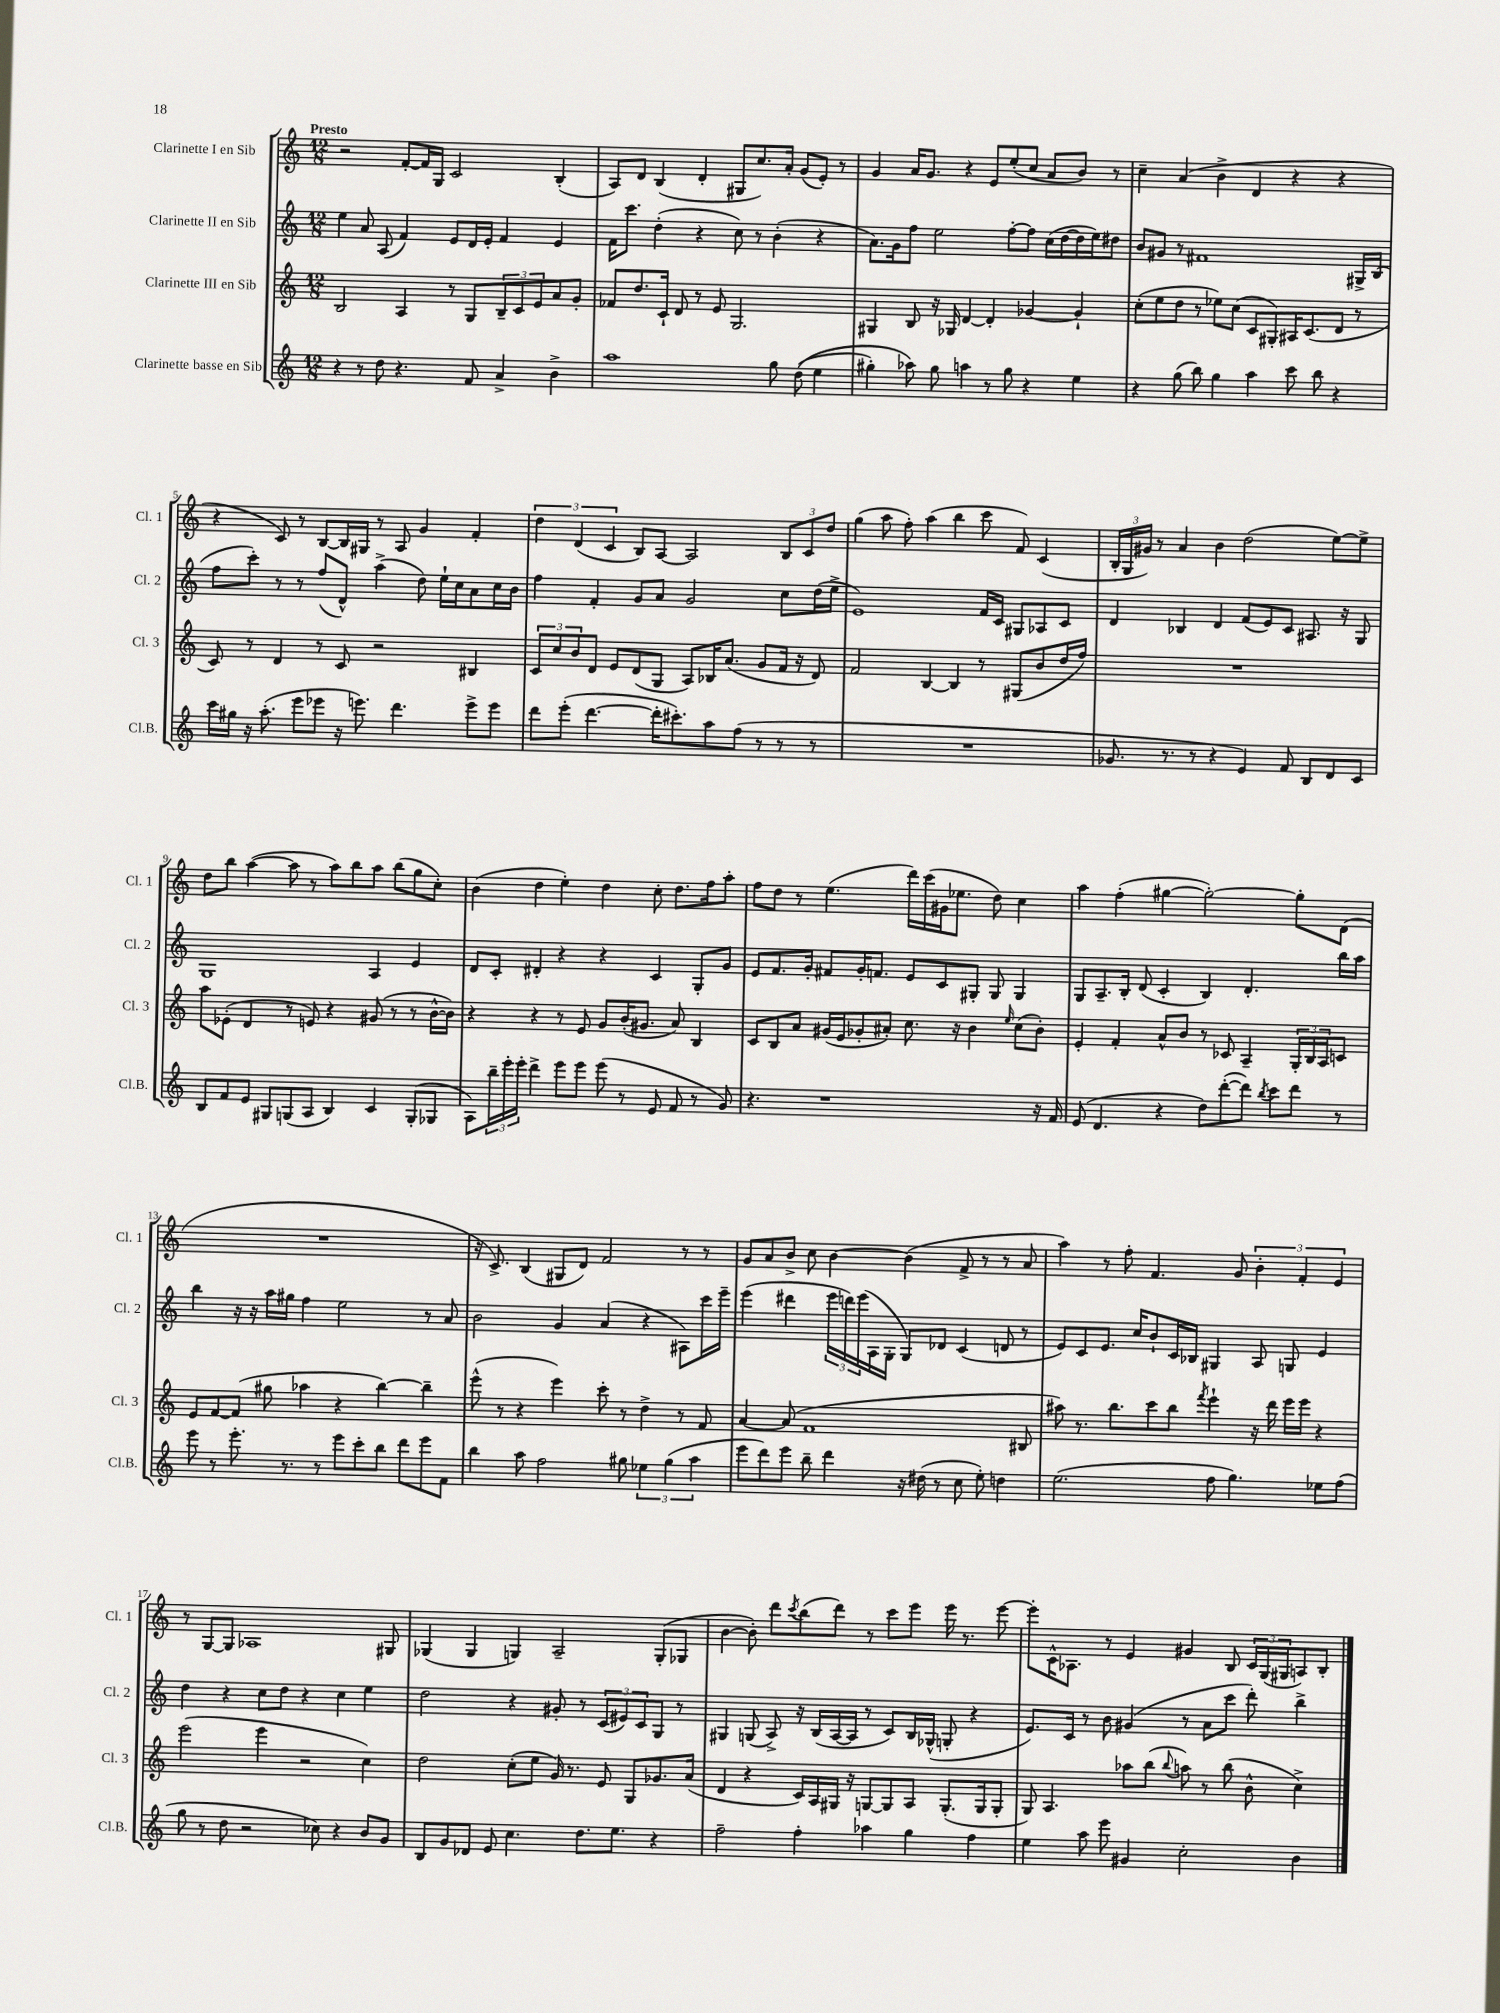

**kern	**kern	**kern	**kern
*part4	*part3	*part2	*part1
*staff4	*staff3	*staff2	*staff1
*I"Clarinette basse en Sib	*I"Clarinette III en Sib	*I"Clarinette II en Sib	*I"Clarinette I en Sib
*I'Cl.B.	*I'Cl. 3	*I'Cl. 2	*I'Cl. 1
*clefG2	*clefG2	*clefG2	*clefG2
*k[]	*k[]	*k[]	*k[]
*M12/8	*M12/8	*M12/8	*M12/8
=1	=1	=1	=1
!	!	!	!LO:TX:a:B:t=Presto
4r	2B/	4ee\	2r
8r	.	8a/	.
8dd\	.	(8A/	.
4.r	4A/	4f/)	[8f'/L
.	.	.	16f/L]
.	.	.	16G/JJ
.	8r	8e/L	2c/
8f/	8G/L	16d/L	.
.	.	16e'/JJ	.
4a^/	12B~/	4f/	.
.	12c/	.	.
.	12e/	.	.
4b^\	8a/	4e/	(4B'/
.	8g'/J	.	.
=2	=2	=2	=2
1aa	8f-X/L	16f\KL	8A/L)
.	.	8.ccc\J	.
.	8.dd/	.	8d/J
.	.	(4dd'\	(4B/
.	16c`/Jk	.	.
.	8d/	.	.
.	8r	4r	4d'/
.	8e/	.	.
.	2.G/	8cc\)	8G#X/L
.	.	8r	8.cc/)
8gg\	.	(4b'\	.
.	.	.	16a'/Jk
((8dd\	.	.	(8g/L
4ee\	.	4r	8e'/J)
.	.	.	8r
=3	=3	=3	=3
4gg#X'\)	4G#X/	8.a\L)	4g/
.	.	16g\k	.
8aa-X\)	8B/	8ff\J	16a/KL
.	.	.	8.g/J
8gg#\	16r	2ee\	.
.	16G-X/	.	.
4aan\	[4d/	.	4r
8r	4d'/]	.	8e/L
8gg#\	.	[8ff'\L	(8ee'/
4r	[4g-X/	8ff\J]	8cc/J
.	.	(16cc\LL	8a/L
.	.	[16dd\	.
4ee\	4g-`/]	16dd\]	8b/J)
.	.	16ee\J)	.
.	.	8dd#X\J	8r
=4	=4	=4	=4
4r	(8cc'\L	8b/L	4cc~\
.	8ee\	8g#X/J	.
(8gg\	8dd\J	8r	(4a/
8bb\)	8r	1f#X	.
4gg\	8ee-X\L)	.	4b^\
.	(8cc\J	.	.
4aa\	8c/L	.	4d/
.	8G#X'/)	.	.
8ccc\	16A#X/K	.	4r
.	(8.c/	.	.
8bb\	.	.	.
4r	8d/J	.	4r
.	8r	16G#X^/LL	.
.	.	(16B/JJ	.
!!LO:LB:g=z
=5	=5	=5	=5
16ccc\LL	8c/)	8ff\L	4r
16gg#X\JJ	.	.	.
16r	8r	8ccc'\J)	.
(8.aa'\	.	.	.
.	4d/	8r	8c/)
8eee\L	.	8r	8r
8eee-X\J	8r	(8ff/L	[8B/L
16r	8c/	8d^^/J)	16B/L]
8.eeen\)	.	.	16G#X/JJ
.	2r	(4aa^\	8r
4.ddd\	.	.	8A/
.	.	8dd\)	4g/
.	.	16ee`\LL	.
.	.	16cc\J	.
8eee^\L	4B#X/	8a\	4f'/
8eee\J	.	16cc\L	.
.	.	16b\JJ	.
=6	=6	=6	=6
8ddd\L	12c/L	4ff\	6dd\
.	12cc/	.	.
(8eee'\J	.	.	.
.	12b/	.	(6d/
[4.ddd\	8d/J	4f'/	.
.	.	.	6c/
.	8e/L	.	.
.	(8d/	8g/L	8B/L)
16ddd'\KL]	8G/J	8a/J	[8A/J
8.ccc#X'\)	.	.	.
.	8A/L)	2g/	2A/]
8aa\	16B-X/K	.	.
.	(8.a/J	.	.
(8ff\J	.	.	.
8r	8g/L	.	.
8r	16f/Jk	8cc\L	12B/L
.	16r	.	.
.	.	.	12c/
8r	8d/)	(16dd\L	.
.	.	.	12dd/J
.	.	16ee^\JJ	.
=7	=7	=7	=7
1.r	2f/	1e)	(4gg\
.	.	.	8aa\
.	.	.	8ff'\)
.	[4B/	.	(4aa\
.	4B/]	.	4bb\
.	8r	16f/LL	8ccc\
.	.	16c/JJ	.
.	(8G#X/L	8G#X/L	8f/)
.	8b/	8A-X/	(4c/
.	16dd/L	8c/J	.
.	16ff/JJ)	.	.
=8	=8	=8	=8
8.g-X/	1.r	4d/	24B'/LL
.	.	.	24G/
.	.	.	24g#X/JJ)
.	.	.	8r
8.r	.	.	.
.	.	4B-X/	4a/
8r	.	.	.
4r	.	4d/	4b\
4e/)	.	(8f/L	(2dd\
.	.	8e/)	.
8f/	.	8c/J	.
8B/L	.	8.A#X/	.
8d/	.	.	[8ee\L)
.	.	16r	.
8c/J	.	8G/	8ee^\J]
!!LO:LB:g=z
=9	=9	=9	=9
8B/L	8aa\L	1G	8dd\L
8f/	(8e-X'\J	.	8bb\J
8e/J	4d/	.	([4aa\
8G#X/L	.	.	.
(8Gn/	8r	.	8aa\]
8A/J	8en/)	.	8r
4B/)	4r	.	8aa\L)
.	.	.	8bb\
4c/	(8g#X/	4A/	8aa\J
.	8r	.	(8bb\L
(8G'/L	8r	4e/	8gg\
8G-X/J	[16b^^\LL	.	8cc'\J)
.	16b\JJ])	.	.
=10	=10	=10	=10
8A\L)	4r	8d/L	(4b\
24bb~\L	.	8c'/J	.
24eee'\	.	.	.
24eee'\JJ	.	.	.
4ddd^\	4r	4d#X'/	4dd\
8eee\L	8r	4r	4ee'\)
8eee\J	8e/	.	.
(8eee\	8g/L	4r	4dd\
8r	(16b'/K	.	.
.	8.g#X/J	.	.
8e/	.	4c/	8cc'\
8f/	8a/)	.	8.dd\L
8r	4B/	8G'/L	.
.	.	.	16ff\k
8g/)	.	8g/J	8aa'\J
=11	=11	=11	=11
4.r	8c/L	8e/L	8ff\L
.	8B/	8.f/	8dd\J
.	8a/J	.	8r
.	.	16g'/Jk	.
1r	(16g#X/LL	8f#X/L	(4.ee\
.	16e/J	.	.
.	8g-X'/	16g'/K	.
.	.	8.fn/J	.
.	8a#X'/J)	.	.
.	8.cc\	8e/L	16ddd\LL)
.	.	.	(16ccc\
.	.	8c/	16g#X\J
.	16r	.	8.ee-X\J
.	4b\	8G#X'/J	.
.	.	8G#/	8dd\)
.	16qqee/	.	.
.	(8cc\L	4G#/	4cc\
16r	8b'\J)	.	.
16f/	.	.	.
=12	=12	=12	=12
(8e/	4e'/	8G/L	4aa\
4.d/	.	8.A~/	.
.	4f'/	.	(4ff'\
.	.	16B'/Jk	.
.	.	(8d/	.
4r	8a^^/L	4c'/	[4gg#X\
.	8b/J	.	.
8dd\L)	8r	4B/)	2gg#'\_)
([8ddd'\	8c-X/	.	.
8ddd\J])	4A~/	4.d'/	.
8qbb/	.	.	.
8ccc\L	.	.	.
8ddd\J	24G'/LL	.	8gg#'\L]
.	24B/	.	.
.	24A/J	.	.
8r	8cn/J	16bb\LL	(8d\J
.	.	16aa\JJ	.
!!LO:LB:g=z
=13	=13	=13	=13
8eee\	8e/L	4bb\	1.r
8r	[8f/	.	.
8.eee'\	(8f/J]	16r	.
.	.	16r	.
.	8gg#X\	16aa\LL	.
8.r	.	16gg#X\JJ	.
.	4aa-X\	4ff\	.
8r	.	.	.
8eee\L	4r	2ee\	.
8ccc'\	.	.	.
8bb\J	[4bb\)	.	.
8ddd\L	.	.	.
8eee\	4bb~\]	8r	.
8f\J	.	8a/	.
=14	=14	=14	=14
4bb\	(8eee^^\	2b\	16r
.	.	.	8.c^/)
.	8r	.	.
8aa\	4r	.	(4B/
2ff\	.	.	.
.	4eee\)	4g/	8G#X/L
.	.	.	8d/J)
.	8ccc'\	(4a/	2f/
8gg#X\	8r	.	.
6ee-X\	4dd^\	4r	.
(6gg#\	.	.	.
.	8r	8A#X\L)	8r
6aa\	.	.	.
.	8f/	16ccc\L	8r
.	.	16eee~\JJ	.
=15	=15	=15	=15
8eee\L	[4a/	(4eee\	8g/L
8ddd\)	.	.	8a/
8eee\J	(8a/]	4ddd#X\	8b^/J
8bb~\	1f	.	8cc\
4ddd\	.	24eee\LL	[4b\
.	.	24dddn\)	.
.	.	(24eee\	.
.	.	16A\	.
.	.	16G'\JJ	.
16r	.	8G/L)	(4b\]
(16dd#X\	.	.	.
8r	.	8d-X/J	.
8cc\	.	(4c/	8f^/
8ee'\)	.	.	8r
4ddn\	.	8dn/	8r
.	8B#X/	8r	8a/
=16	=16	=16	=16
(2.ee\	8aa#X\)	8e/L)	4aa\)
.	8.r	8c/	.
.	.	8.e/J	8r
.	8.bb\L	.	.
.	.	.	8ff'\
.	.	16cc/KL	.
.	8ccc\	8b`/	4.f/
.	8bb\J	16c/L	.
.	.	16B-X/JJ	.
.	8qfff/	.	.
8ff\	4eee`\	4G#X/	.
4.gg\)	.	.	8g/
.	16r	8A/	6b'\
.	16ddd\	.	.
.	16eee\LL	8Gn/	.
.	.	.	6f'/
.	16eee\JJ	.	.
8ee-X\L	4r	4e/	.
.	.	.	6e/
(8ff\J	.	.	.
!!LO:LB:g=z
=17	=17	=17	=17
8gg\	(2eee\	4dd\	8r
8r	.	.	[8G/L
8dd\	.	4r	8G/J]
2r	.	.	1A-X
.	4eee\	8cc\L	.
.	.	8dd\J	.
.	2r	4r	.
8cc-X\)	.	.	.
4r	.	4cc\	.
8b/L	4cc\)	4ee\	.
8g/J	.	.	8G#X/
=18	=18	=18	=18
8B/L	2dd\	2dd\	(4G-X/
8g/	.	.	.
8d-X/J	.	.	4G-/
8e/	.	.	.
4.cc\	(8cc'\L	4r	4Gn/)
.	8ee\J	.	.
.	16g/)	8g#X'/	2A~/
.	8.r	.	.
8.dd\L	.	8r	.
.	8e/	(12c/L	.
8.ee\J	.	.	.
.	.	12e#X/)	.
.	8G/L	.	.
.	.	12c/	.
4r	8.g-X/	8G/J	(8G'/L
.	.	8r	8G-X/J
.	(16a/Jk	.	.
=19	=19	=19	=19
2ff~\	4d/	4G#X/	[4b\
.	4r	(8Gn/	8b'\])
.	.	8A^/)	8ddd\L
.	.	.	8qccc/
4ff'\	16c/LL)	16r	(8bb\
.	16A/	(16B/LL	.
.	16G#X/JJ	[16A/	8ddd\J)
.	16r	16A/JJ]	.
4aa-X\	[8Gn/L	8r	8r
.	8G/]	8c/L)	8ccc\L
4gg\	8A/J	16B/L	8eee\J
.	.	(16G-X^^/JJ	.
.	(8.G'/L	8Gn'/	16eee\
.	.	.	8.r
4ff\	.	4r	.
.	16G/k	.	.
.	8G'/J	.	[8eee\
=20	=20	=20	=20
4ee\	8G/)	8.e/L)	8eee'\L]
.	4.A/	.	16c^^\K
.	.	16c/Jk	8.A-X\J
8aa\	.	8r	.
8eee\	.	8b\	8r
4g#X/	8aa-X\L	(4g#X/	4e/
.	(8bb\J	.	.
.	8qqbb/	.	.
2cc'\	8aan\)	8r	4g#X/
.	8r	8a\L	.
.	(8bb\	8ccc\J	8B/
.	8b^^\	8ddd'\)	24c/LL
.	.	.	(24G/
.	.	.	24G#X/J
4b\	4cc^\)	4bb^\	8An/)
.	.	.	8B'/J
==	==	==	==
*-	*-	*-	*-
